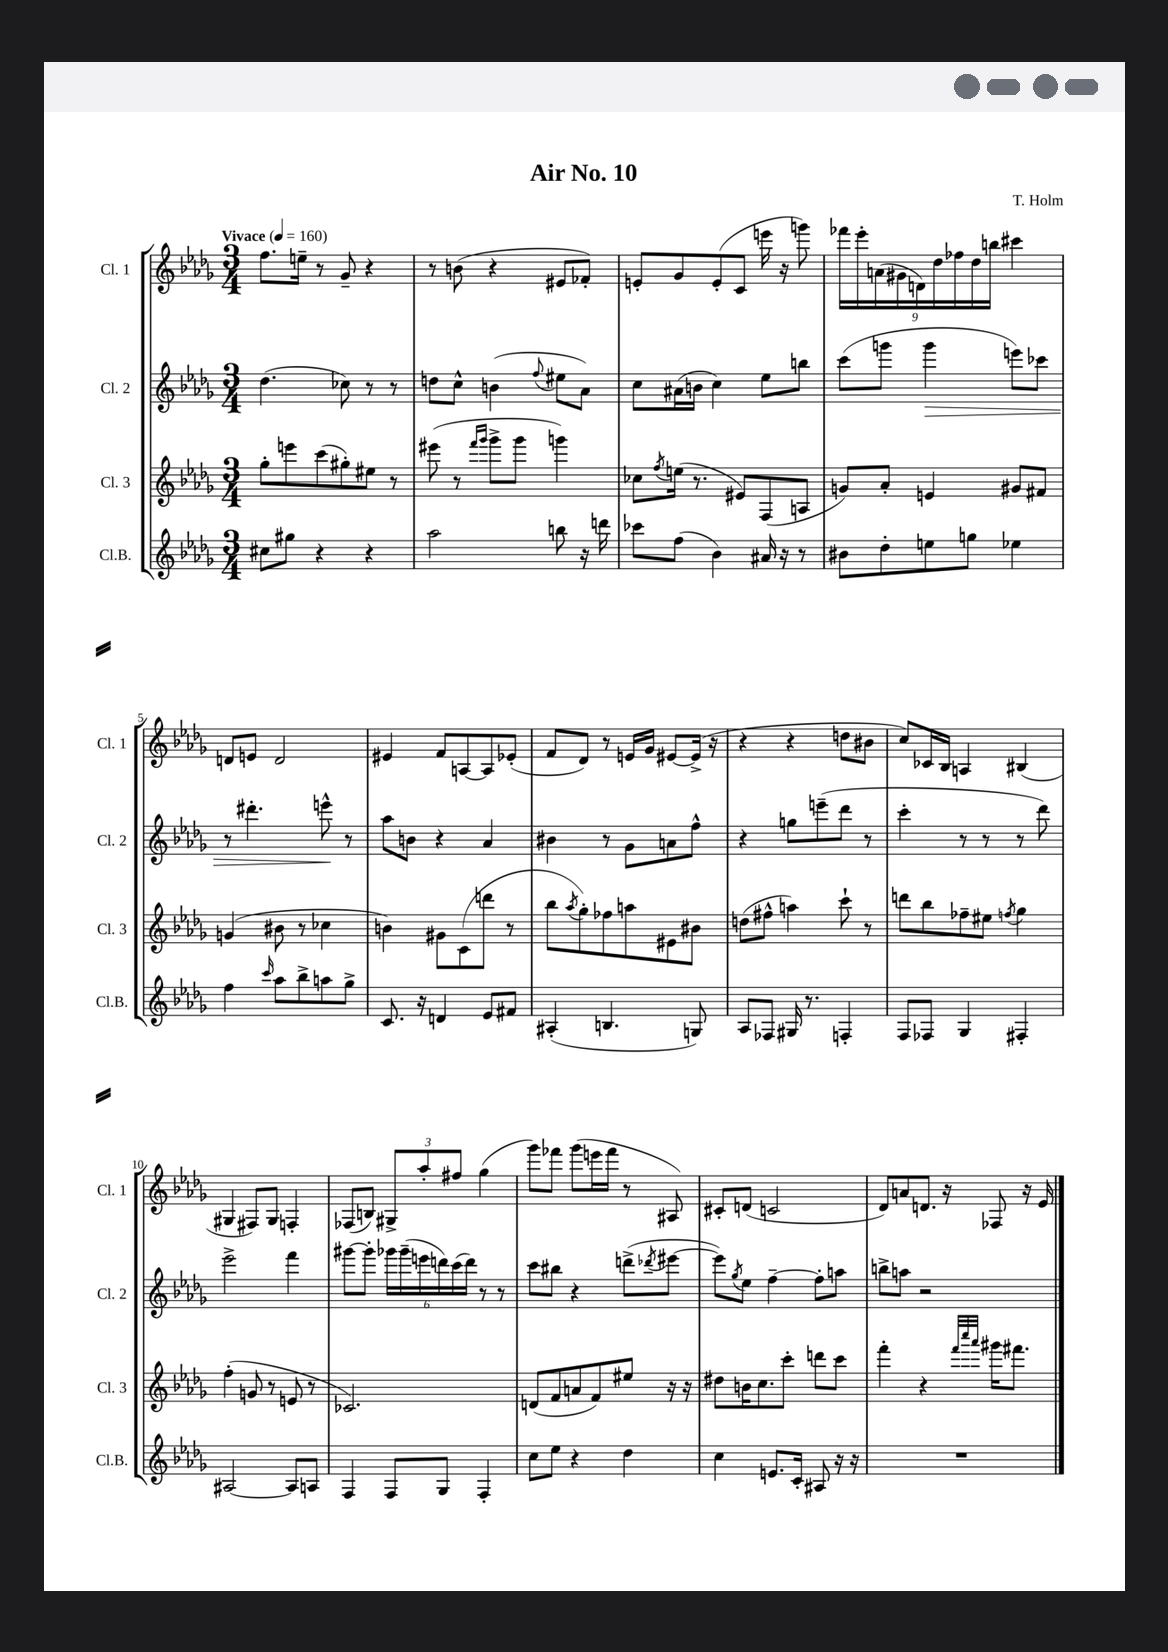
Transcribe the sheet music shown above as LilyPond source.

\header { title = "Air No. 10" composer = "T. Holm" }
<<
\new StaffGroup <<
\new Staff = "s0" \with { instrumentName = "Cl. 1" shortInstrumentName = "Cl. 1" } {
    \clef treble \key des \major \numericTimeSignature \time 3/4 \tempo "Vivace" 4 = 160
    f''8. e''16-- r8 ges'8-- r4 |
    r8 b'8( r4 eis'8 fes'8-.) |
    e'8-. ges'8 e'8-.( c'8 e'''16 r16 g'''8) |
    \tuplet 9/8 { fes'''16 ees'''16-. a'16( gis'16 d'16) des''16 fes''16 des''16 b''16 } cis'''4 |
    d'8 e'8 d'2 |
    eis'4 f'8 a8~ a8 ees'8-.( |
    f'8 des'8) r8 e'16 ges'16 eis'8~ eis'16->( r16 |
    r4 r4 d''8 bis'8 |
    c''8) ces'16 bes16 a4 bis4( |
    gis4 fis8) gis8 f4-. |
    fes8( b8) \tuplet 3/2 { gis8-> aes''8-. fis''8 } ges''4( |
    ges'''8) fes'''8 ges'''8( e'''16 fes'''16 r8 ais8) |
    cis'8-. d'8( c'2 |
    des'8) a'8 d'8. r16 fes8 r16 ees'16 \bar "|." |
}
\new Staff = "s1" \with { instrumentName = "Cl. 2" shortInstrumentName = "Cl. 2" } {
    \clef treble \key des \major \numericTimeSignature \time 3/4
    des''4.( ces''8) r8 r8 |
    d''8 c''8-^ b'4( \appoggiatura { f''8 } eis''8 aes'8) |
    c''8 ais'16( b'16 c''4) ees''8 b''8 |
    c'''8( g'''8 g'''4\> e'''8) ces'''8 |
    r8 dis'''4.-. e'''8-^\! r8 |
    aes''8 b'8 r4 aes'4 |
    bis'4 r8 ges'8 a'8 f''8-^ |
    r4 g''8 e'''8--( des'''8 r8 |
    c'''4-. r8 r8 r8 des'''8) |
    ees'''2-> f'''4 |
    gis'''8~ gis'''8-. \tuplet 6/4 { ges'''16 ges'''16--( e'''16 d'''16) c'''16( d'''16) } r8 r8 |
    c'''8 bis''8 r4 d'''8->( \acciaccatura { des'''8 } eis'''8~ |
    eis'''8) \acciaccatura { ges''8 } ees''8 f''4~-- f''8-. a''8 |
    b''8-> a''8 r2 \bar "|." |
}
\new Staff = "s2" \with { instrumentName = "Cl. 3" shortInstrumentName = "Cl. 3" } {
    \clef treble \key des \major \numericTimeSignature \time 3/4
    ges''8-. e'''8 c'''8( gis''8-.) eis''8 r8 |
    eis'''8( r8 \grace { f'''16 ges'''16 } ges'''8-> ges'''8 g'''4) |
    ces''8 \acciaccatura { f''8 } e''16( r8. eis'8) f8( a8 |
    g'8) aes'8-. e'4 gis'8 fis'8 |
    g'4( bis'8 r8 ces''4 |
    b'4) gis'8 c'8( d'''8 r8 |
    bes''8 \acciaccatura { aes''8 } ges''8-.) fes''8 a''8 eis'8 bis'8 |
    d''8( fis''8-^ a''4) c'''8-! r8 |
    d'''8 bes''8 fes''8-- eis''8 \acciaccatura { f''8 } ges''4 |
    f''4-.( g'8 r8 e'8 r8 |
    ces'2.) |
    d'8( f'8 a'8 f'8) eis''8 r16 r16 |
    dis''8 b'16 c''8. c'''8-. d'''8 c'''8 |
    f'''4-. r4 \grace { f'''32 c''''32 aes'''32 } gis'''16 fis'''8. \bar "|." |
}
\new Staff = "s3" \with { instrumentName = "Cl.B." shortInstrumentName = "Cl.B." } {
    \clef treble \key des \major \numericTimeSignature \time 3/4
    cis''8 gis''8 r4 r4 |
    aes''2 b''8 r16 d'''16 |
    ces'''8 f''8( bes'4) ais'16 r16 r8 |
    bis'8 des''8-. e''8 g''8 ees''4 |
    f''4 \grace { c'''16 } aes''8 bes''8-> a''8 ges''8-> |
    c'8. r16 d'4 ees'8 fis'8 |
    ais4-.( b4. g8) |
    aes8 fes8 gis16 r8. f4-. |
    f8 fes8 ges4 fis4-. |
    ais2~ ais8 a8 |
    f4 f8 ges8 f4-. |
    c''8 ees''8 r4 des''4 |
    c''4 e'8. c'16-. ais8 r16 r16 |
    R2. \bar "|." |
}
>>
>>
